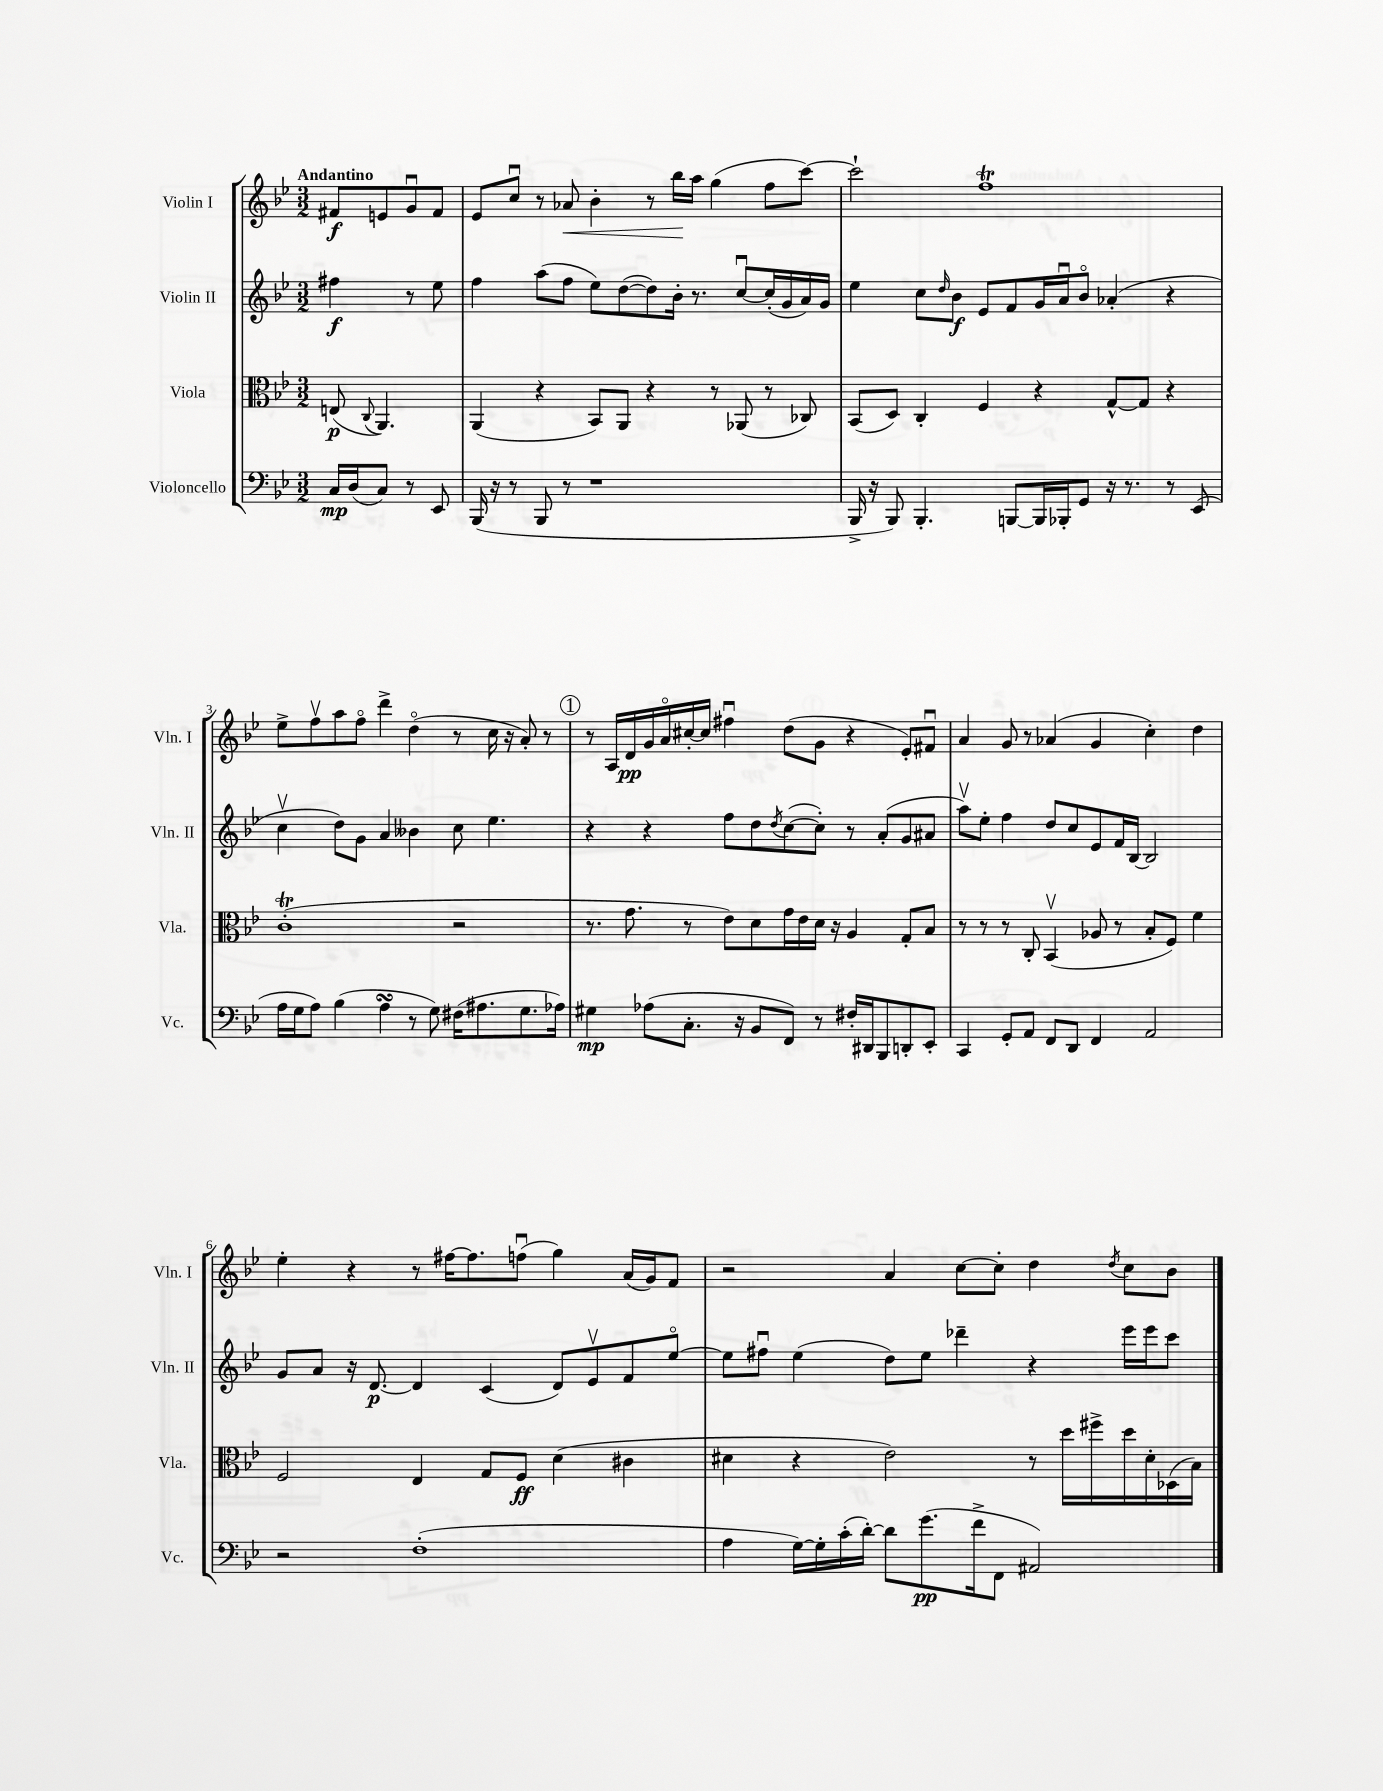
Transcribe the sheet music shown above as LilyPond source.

<<
\new StaffGroup <<
\new Staff = "s0" \with { instrumentName = "Violin I" shortInstrumentName = "Vln. I" } {
    \clef treble \key bes \major \numericTimeSignature \time 3/2 \partial 2 \tempo "Andantino"
    fis'8\f e'8 g'8\downbow fis'8 |
    ees'8 c''8\downbow r8 aes'8\< bes'4-. r8 bes''16\! a''16 g''4( f''8 c'''8~) |
    c'''2-! f''1\trill |
    ees''8-> f''8\upbow a''8 f''8\flageolet d'''4-> d''4\flageolet( r8 c''16 r16 a'8-.) r8 |
    \mark \markup { \circle "1" } r8 a16 d'16\pp g'16 a'16\flageolet cis''16~-. cis''16 fis''4\downbow d''8( g'8 r4 ees'8-.) fis'8\downbow |
    a'4 g'8 r8 aes'4( g'4 c''4-.) d''4 |
    ees''4-. r4 r8 fis''16~ fis''8. f''8\downbow( g''4) a'16( g'16) f'8 |
    r2 a'4 c''8~ c''8-. d''4 \acciaccatura { d''8 } c''8 bes'8 \bar "|." |
}
\new Staff = "s1" \with { instrumentName = "Violin II" shortInstrumentName = "Vln. II" } {
    \clef treble \key bes \major \numericTimeSignature \time 3/2 \partial 2
    fis''4\f r8 ees''8 |
    f''4 a''8( f''8 ees''8) d''8~( d''8) bes'16-. r8. c''8~\downbow c''16-.( g'16 a'16) g'16 |
    ees''4 c''8 \grace { d''16 } bes'8\f ees'8 f'8 g'16 a'16\downbow bes'8\flageolet aes'4-.( r4 |
    c''4\upbow d''8) g'8 a'4 beses'4 c''8 ees''4. |
    \mark \markup { \circle "1" } r4 r4 f''8 d''8 \acciaccatura { d''8 } c''8~( c''8-.) r8 a'8-.( g'8 ais'8 |
    a''8\upbow) ees''8-. f''4 d''8 c''8 ees'8 f'16 bes16~ bes2 |
    g'8 a'8 r16 d'8.~\p d'4 c'4( d'8) ees'8\upbow f'8 ees''8~\flageolet |
    ees''8 fis''8\downbow ees''4( d''8) ees''8 des'''4-- r4 ees'''16 ees'''16 c'''8 \bar "|." |
}
\new Staff = "s2" \with { instrumentName = "Viola" shortInstrumentName = "Vla." } {
    \clef alto \key bes \major \numericTimeSignature \time 3/2 \partial 2
    e8\p( \appoggiatura { c8 } a,4.) |
    a,4( r4 bes,8) a,8 r4 r8 aes,8( r8 ces8) |
    bes,8( d8) c4-. f4 r4 g8~-^ g8 r4 |
    c'1-.\trill( r2 |
    \mark \markup { \circle "1" } r8. g'8. r8 ees'8) d'8 g'16 ees'16 d'16 r16 a4 g8-. bes8 |
    r8 r8 r8 c8-. bes,4\upbow( aes8 r8 bes8-. f8) f'4 |
    f2 ees4 g8 f8\ff d'4( cis'4 |
    dis'4 r4 ees'2) r8 d''16 fis''16-> d''16 dis'16-. des16( bes16) \bar "|." |
}
\new Staff = "s3" \with { instrumentName = "Violoncello" shortInstrumentName = "Vc." } {
    \clef bass \key bes \major \numericTimeSignature \time 3/2 \partial 2
    c16\mp d16( c8) r8 ees,8 |
    bes,,16( r16 r8 bes,,8 r8 r1 |
    bes,,16-> r16 bes,,8) bes,,4.-. b,,8~ b,,16 bes,,16-. g,8 r16 r8. r8 ees,8( |
    a16 g16 a8) bes4( a4\turn r8 g8) fis16( ais8. g8. aes16) |
    \mark \markup { \circle "1" } gis4\mp aes8( c8.-. r16 bes,8 f,8) r8 fis16-. dis,16 bes,,8 d,8-. ees,8-. |
    c,4 g,8-. a,8 f,8 d,8 f,4 a,2 |
    r2 f1-.( |
    a4 g16~) g16-. c'16-.( d'16~-.) d'8 g'8.\pp( f'16-> f,8 ais,2) \bar "|." |
}
>>
>>
